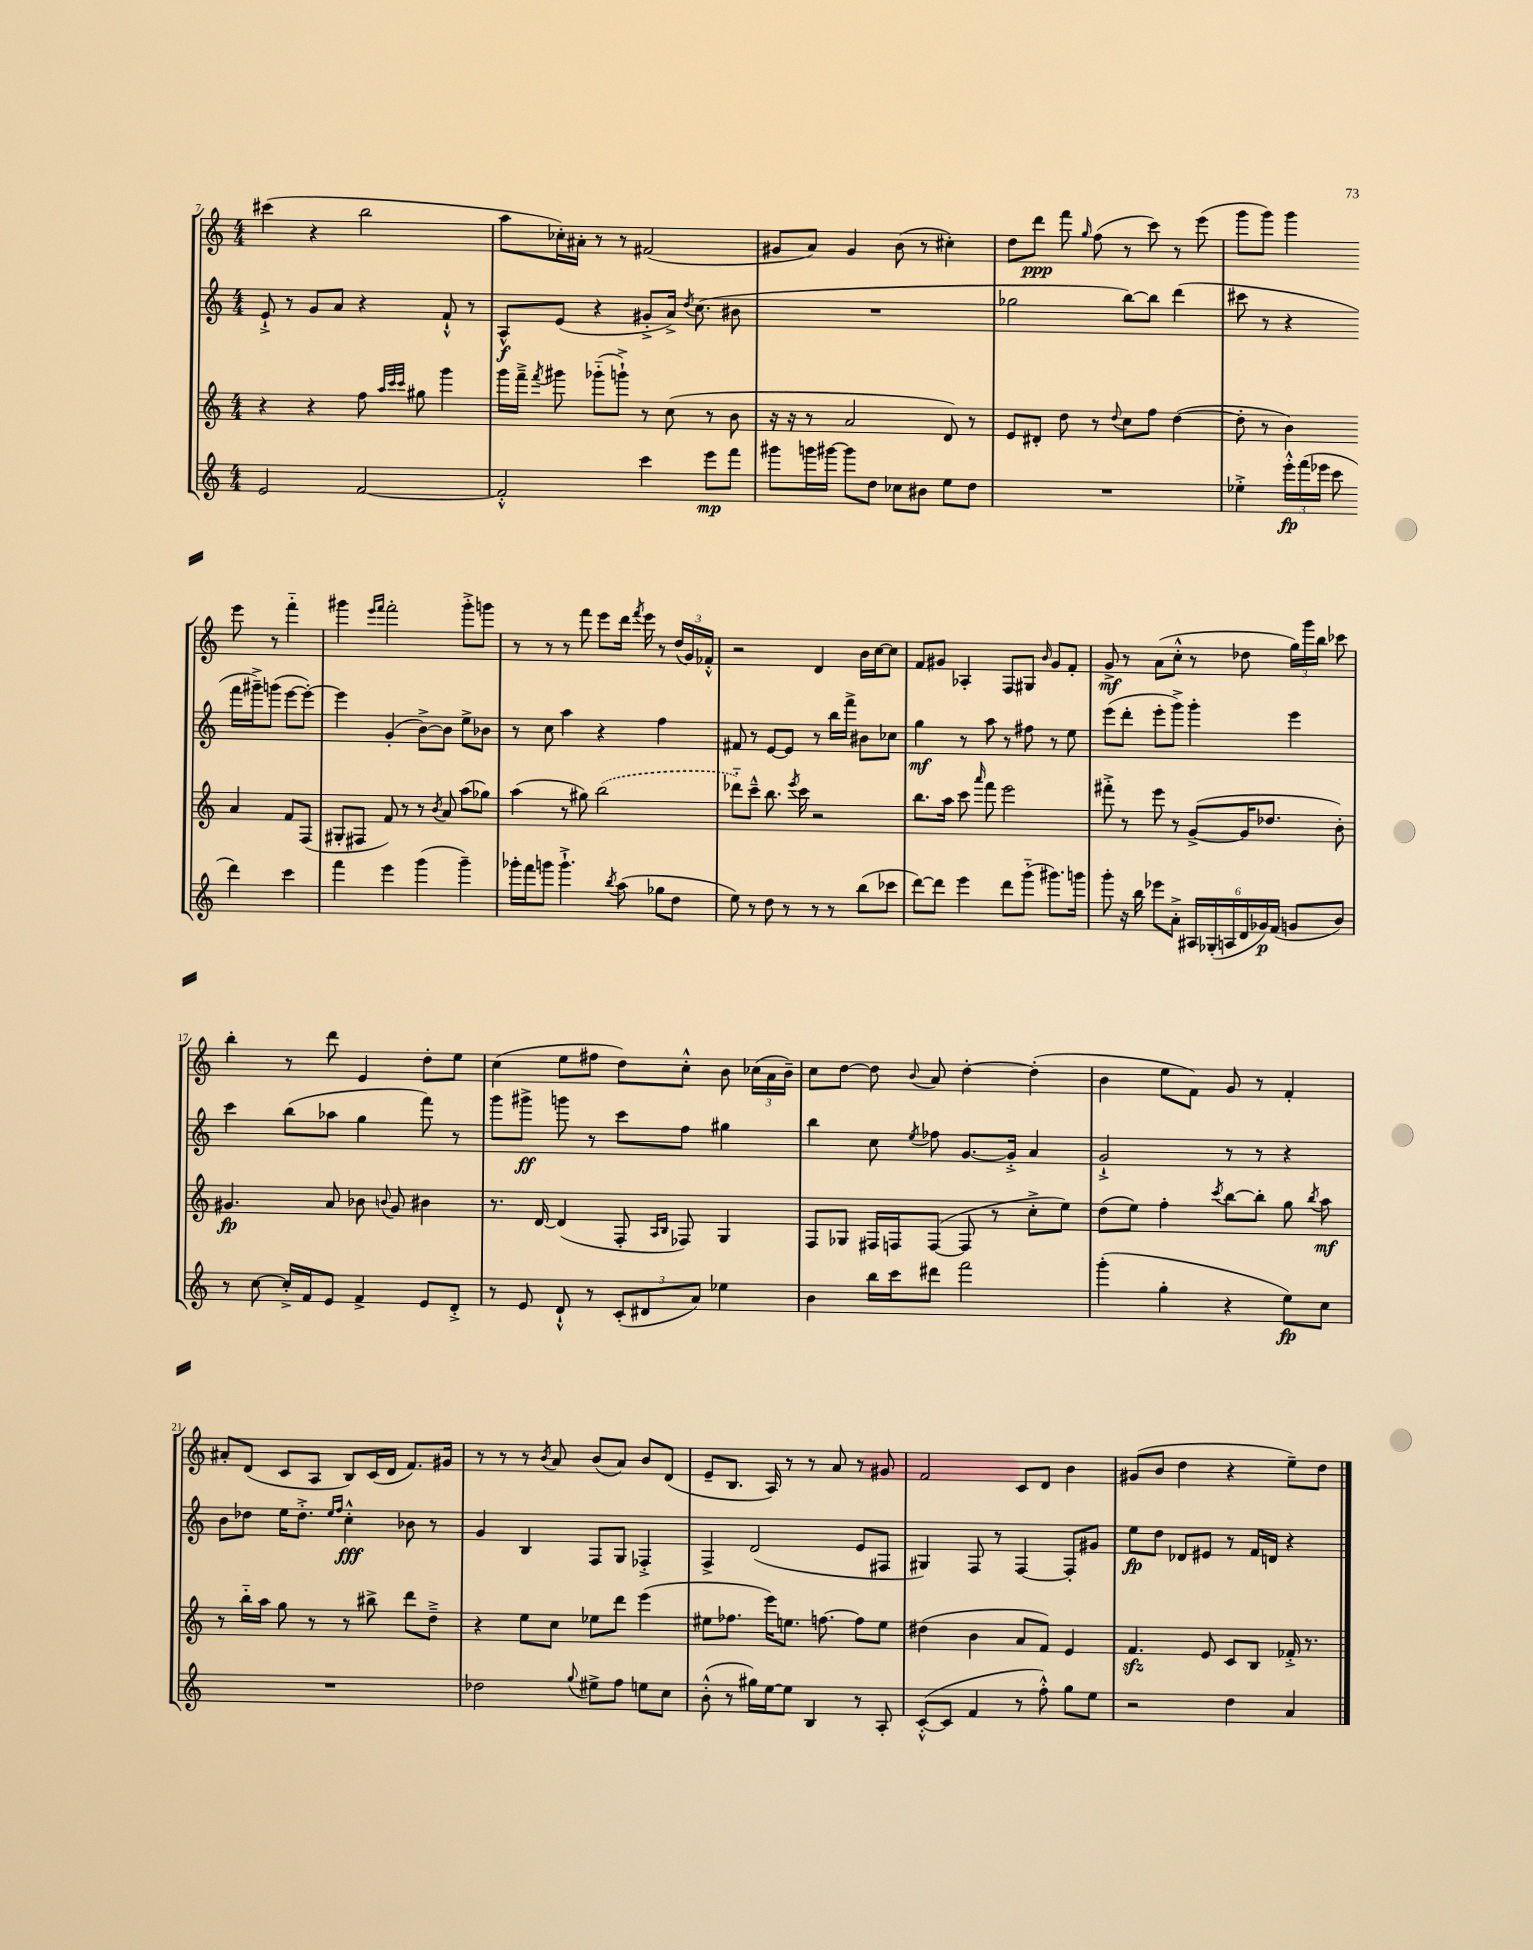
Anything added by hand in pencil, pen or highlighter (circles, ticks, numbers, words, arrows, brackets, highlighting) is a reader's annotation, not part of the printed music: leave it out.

**kern	**kern	**kern	**kern
*staff4	*staff3	*staff2	*staff1
*clefG2	*clefG2	*clefG2	*clefG2
*k[]	*k[]	*k[]	*k[]
*M4/4	*M4/4	*M4/4	*M4/4
2e/	4r	8e`^/	(4ccc#\
.	.	8r	.
.	4r	8g/L	4r
.	.	8a/J	.
[2f/	8ff\	4r	2bb\
.	32qqaa/LLL	.	.
.	32qqccc/	.	.
.	32qqccc/JJJ	.	.
.	8gg#\	.	.
.	4ggg\	8f`^^/	.
.	.	8r	.
=	=	=	=
2f'^^/]	16ggg\LL	8A^^/L	8aa\L
.	16fff~^\JJ	.	.
.	8qfff/	.	.
.	8ggg#\	(8e/J	16cc-'\L)
.	.	.	16a#'\JJ
.	(8ggg-'~\L	4r	8r
.	8ggg`^\J)	.	8r
4ccc\	8r	8g#'^/L	(2f#/
.	(8cc\	16a^/Jk)	.
.	.	8qdd/	.
.	.	(8.cc\	.
8eee\L	8r	.	.
8fff\J	8b\	8b#\	.
=	=	=	=
8ggg#\L	16r	1r	8g#/L
.	16r	.	.
16ggg\L	8r	.	8a/J)
[16ggg#\JJ	.	.	.
8ggg#\]L	2a/	.	4g#/
8dd\J	.	.	.
8cc-\L	.	.	(8b\
8b#\J	.	.	8r
8ee\L	8d/)	.	4cc#'\)
8dd\J	8r	.	.
=	=	=	=
1r	8e/L	2gg-\	8dd\L
.	8d#'/J	.	8ddd\J
.	8dd\	.	8fff\
.	.	.	16qqgg/
.	8r	.	(8ff\
.	8qqdd/	.	.
.	8cc\L	[8bb\L)	8r
.	8ff\J	8bb\]J	8ccc\)
.	([4dd\	(4ddd\	8r
.	.	.	(8eee\
=	=	=	=
4ee-'^\	8dd'\]	8ccc#\	8ggg\L
.	8r	8r	8ggg\J)
24eee'^^\LL	4b\)	4r	4ggg\
(24fff\	.	.	.
24eee-\JJ	.	.	.
8ccc\	.	.	.
4ddd\)	4a/	16fff\LL	8eee\
.	.	16ggg#~^\J)	.
.	.	(8ggg\J	8r
4ccc\	8f/L	[8eee\L	4fff'~\
.	(8F/J	8eee'\_J)	.
=	=	=	=
4fff\	8G#'/L	4eee\]	4ggg#\
.	8F#/J	.	.
.	.	.	16qqeee/LL
.	.	.	16qqfff/JJ
4eee\	8f/)	(4g'/	2fff'\
.	8r	.	.
(4ggg\	8r	[8b^\L)	.
.	8qb/	.	.
.	8a/	8b\]J	.
4ggg~\)	(8aa\L	8ee^\L	8ggg#'^\L
.	8gg-\J)	8b-\J	8ggg\J
=	=	=	=
16ggg-'\LL	(4aa\	8r	8r
16fff\J	.	.	.
8ggg\J	.	8cc\	8r
4.ggg`^\	8r	4aa\	8r
.	8gg#\)	.	8fff\
.	(2bb\	4r	8eee\L
8qbb/	.	.	.
(8aa\	.	.	16ddd\Jk
.	.	.	8qfff/
.	.	.	16eee\
8gg-\L	.	4ff\	8r
8dd\J	.	.	(24dd/LL
.	.	.	24g/)
.	.	.	24f-'^^/JJ
=	=	=	=
8ee\)	8ddd-'~\L)	8f#/	2r
8r	8ccc~^^\J	8r	.
8dd\	8.bb\	[8e/L	.
8r	.	8e/]J	.
.	8qeee/	.	.
.	16ccc\	.	.
8r	2r	8r	4d/
8r	.	16bb\LL	.
.	.	16fff^\JJ	.
(8bb\L	.	8b#\L	16b\LL
.	.	.	[16cc\J
8ccc-\J	.	8cc-\J	8cc\]J
=	=	=	=
[8ddd\L)	8.bb\L	4gg\	8f/L
8ddd\]J	.	.	8g#/J
.	16aa\Jk	.	.
4eee\	8ccc\	8r	4A-'/
.	16qqaaa/	.	.
.	8fff\	8aa\	.
8ddd\L	2eee\	8r	8F/L
(8ggg'~\J	.	8ff#\	8G#/J
.	.	.	16qqb/
8.ggg#\L)	.	8r	8g#/L
.	.	8ee\	8f'/J
16ggg\Jk	.	.	.
=	=	=	=
8ggg'\	8fff#'^\	(8eee\L	8g^/
16r	8r	8ddd'\J	8r
16bb\	.	.	.
8eee-\L	8eee\	8eee'\L	(8a\L
8a'^\J	8r	8ggg^\J)	8cc'^^\J
24A#/LL	([8g^/L	4ggg'\	8r
(24G-'/	.	.	.
24A/	.	.	.
24d/	16g/]K	.	8dd-\
24g-/)	.	.	.
.	8.dd-/J	.	.
(24f/JJ	.	.	.
8g/L	.	4eee\	24gg\LL)
.	.	.	24ggg\
.	.	.	24bb\JJ
8b/J)	8b'\)	.	8ccc-\
=	=	=	=
8r	4.g#/	4ccc\	4bb'\
[8cc\	.	.	.
16cc'^/]LL	.	(8bb\L	8r
16f/J	.	.	.
8e/J	8a/	8aa-\J	8ddd\
4f^/	8b-\	4gg\	4e/
.	8qqb/	.	.
.	8g#/	.	.
8e/L	4b#\	8fff\)	8dd'\L
8d'^/J	.	8r	8ee\J
=	=	=	=
8r	8.r	8ggg\L	(4cc\
8e/	.	8ggg#^\J	.
.	[16d/	.	.
8d`^^/	(4d/]	8ggg\	8ee\L
8r	.	8r	8ff#\J
(12c'/L	8F'/	8ccc\L	8dd\L)
12d#/	.	.	.
.	16qqA/LL	.	.
.	16qqB/JJ	.	.
.	8F-/)	8ff\J	8cc'^^\J
12a/J)	.	.	.
4ee-\	4G/	4gg#\	8b\
.	.	.	(24cc-\LL
.	.	.	24a\
.	.	.	24b~\JJ)
=	=	=	=
4b\	8F/L	4bb\	8cc\L
.	8G-/J	.	[8dd\J
16bb\LL	16F#/LL	8cc\	8dd\]
16ccc\J	16F/J	.	.
.	.	8qee/	8qqb/
8ddd#\J	([8F/J	8ff-\	8a/
2fff\	8F/]	[8.g/L	[4dd'\
.	8r	.	.
.	.	16g'^/]Jk	.
.	8cc'^\L	4a/	(4dd'\]
.	8ee\J)	.	.
=	=	=	=
(4ggg'\	(8dd\L	2g`^/	4b\
.	8ee\J)	.	.
4gg'\	4ff'\	.	8ee\L
.	.	.	8f\J)
.	8qccc/	.	.
4r	[8bb\L	8r	8g/
.	8bb'\]J	8r	8r
8ee\L)	8gg\	4r	4f'/
.	8qbb/	.	.
8cc\J	8aa\	.	.
=	=	=	=
1r	8r	8b\L	8a#'/L
.	16bb'~\LL	8dd-\J	(8d/J
.	16aa\JJ	.	.
.	8gg\	16ee\LK	8c/L
.	.	8.dd-'^\J	.
.	8r	.	8A/J
.	.	16qqee/LL	.
.	.	16qqff/JJ	.
.	8r	4cc'^^\	8B/L)
.	8bb#^\	.	(16c/L
.	.	.	16d/JJ
.	8ddd\L	8b-\	8.f/L)
.	8dd~^\J	8r	.
.	.	.	16g#/Jk
=	=	=	=
2dd-\	4r	4g/	8r
.	.	.	8r
.	8ee\L	4B/	8r
.	.	.	8qb/
.	8cc\J	.	8a/
8qqgg/	.	.	.
8ee#^\L	8ee-\L	8F/L	(8b/L
8ff\J	8ddd\J	8G/J	8a/J)
8ee\L	(4eee\	4F-'^/	8b/L
8cc\J	.	.	(8d/J
=	=	=	=
(8b'^^\	8ee#\L	4F^/	8e~/L
8r	8.ff-\J	.	8.B/J
16gg#\LL)	.	(2d/	.
[16ee\J	16eee\LK)	.	16A/)
8ee\]J	8.ee\J	.	8r
4B/	.	.	8r
.	[8.ff\	.	.
.	.	.	8a/
8r	8ff\]L	8e/L	8r
8A'/	8ee\J	8F#/J	8g#/
=	=	=	=
([8c'^^/L	(4dd#\	4G#/)	2f/
8c/]J	.	.	.
4f/	4b\	8F/	.
.	.	8r	.
8r	8a/L	[4F/	8c/L
8ff'^^\)	8f/J)	.	8d/J
8gg\L	4e/	8F'/]L	4b\
8ee\J	.	8g#/J	.
=	=	=	=
2r	4.f/	8ee\L	(8g#/L
.	.	8dd\J	8b/J
.	.	8d-/L	4dd\
.	8e/	8e#/J	.
4dd\	8c/L	8r	4r
.	8B/J	16f/LL	.
.	.	16d/JJ	.
4a/	16f-'^/	4r	8ee~\L)
.	8.r	.	.
.	.	.	8dd\J
==	==	==	==
*-	*-	*-	*-
